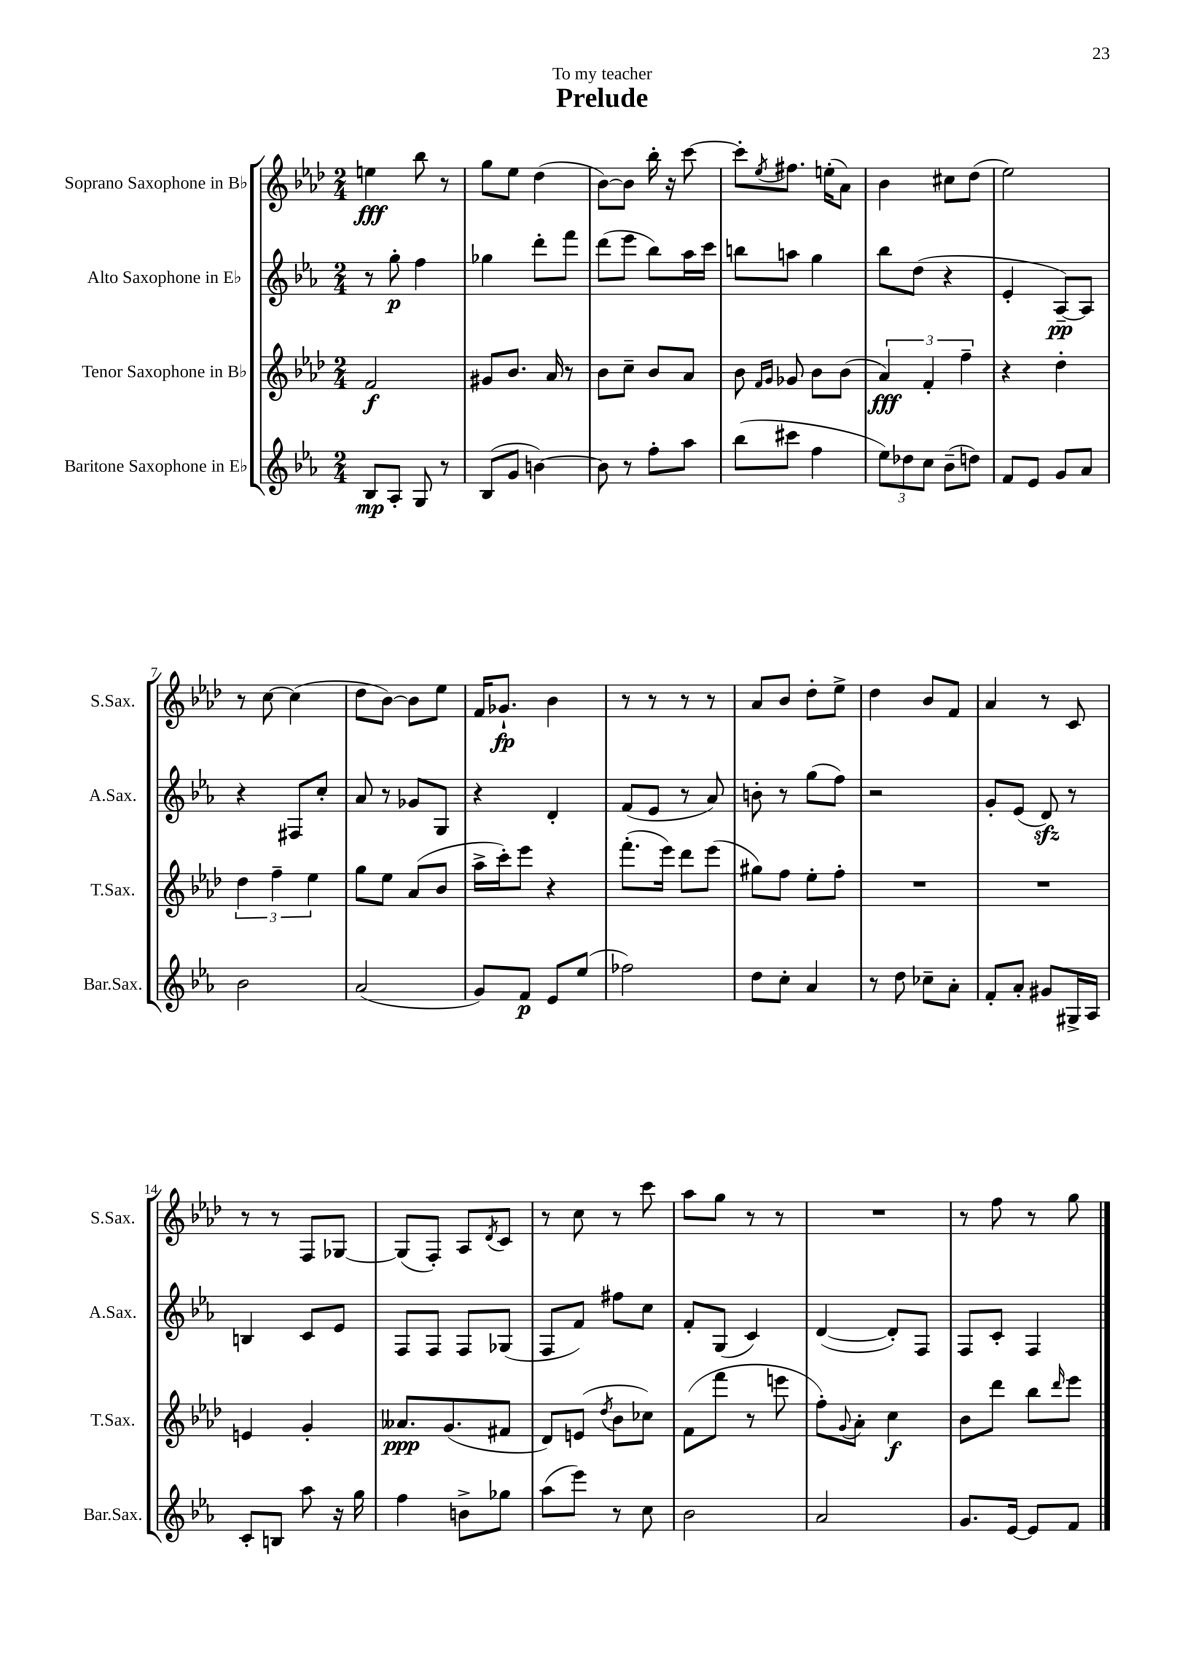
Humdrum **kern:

**kern	**kern	**kern	**kern
*staff4	*staff3	*staff2	*staff1
*clefG2	*clefG2	*clefG2	*clefG2
*k[b-e-a-]	*k[b-e-a-d-]	*k[b-e-a-]	*k[b-e-a-d-]
*M2/4	*M2/4	*M2/4	*M2/4
8B-	2f	8r	4ee
8A-'	.	8gg'	.
8G	.	4ff	8bb-
8r	.	.	8r
=	=	=	=
(8B-	8g#	4gg-	8gg
8g	8.b-	.	8ee-
[4b)	.	8ddd'	(4dd-
.	16a-	.	.
.	8r	8fff	.
=	=	=	=
8b]	8b-	(8ddd	[8b-)
8r	8cc~	8eee-	8b-]
8ff'	8b-	8bb-)	16bb-'
.	.	.	16r
8aa-	8a-	16aa-	[8ccc
.	.	16ccc	.
=	=	=	=
(8bb-	8b-	8bb	8ccc']
.	16qqf	.	.
.	16qqg	.	8qee-
8ccc#	8g-	8aa	8.ff#
4ff	8b-	4gg	.
.	.	.	(16ee'
.	(8b-	.	8a-)
=	=	=	=
12ee-)	6a-)	8bb-	4b-
12dd-	.	.	.
.	.	(8dd	.
12cc	6f'	.	.
(8b-~	.	4r	8cc#
.	6ff~	.	.
8dd)	.	.	(8dd-
=	=	=	=
8f	4r	4e-'	2ee-)
8e-	.	.	.
8g	4dd-'	[8A-~)	.
8a-	.	8A-]	.
=	=	=	=
2b-	6dd-	4r	8r
.	.	.	[8cc
.	6ff~	.	.
.	.	8F#	(4cc]
.	6ee-	.	.
.	.	8cc'	.
=	=	=	=
(2a-	8gg	8a-	8dd-
.	8ee-	8r	[8b-)
.	(8a-	8g-	8b-]
.	8b-	8G	8ee-
=	=	=	=
8g)	16aa-^	4r	16f
.	16ccc')	.	8.g-`
8f	8eee-	.	.
8e-	4r	4d'	4b-
(8ee-	.	.	.
=	=	=	=
2ff-)	(8.fff'	(8f	8r
.	.	8e-	8r
.	16eee-)	.	.
.	8ddd-	8r	8r
.	(8eee-	8a-)	8r
=	=	=	=
8dd	8gg#)	8b'	8a-
8cc'	8ff	8r	8b-
4a-	8ee-'	(8gg	8dd-'
.	8ff'	8ff)	8ee-^
=	=	=	=
8r	2r	2r	4dd-
8dd	.	.	.
8cc-~	.	.	8b-
8a-'	.	.	8f
=	=	=	=
8f'	2r	8g'	4a-
8a-'	.	(8e-	.
8g#	.	8d)	8r
16G#^	.	8r	8c
16A-	.	.	.
=	=	=	=
8c'	4e	4B	8r
8B	.	.	8r
8aa-	4g'	8c	8F
16r	.	8e-	[8G-
16gg	.	.	.
=	=	=	=
4ff	8.a--	8F	(8G-]
.	.	8F	8F')
.	(8.g	.	.
8b^	.	8F	8A-
.	.	.	8qd-
8gg-	8f#	(8G-	8c
=	=	=	=
(8aa-	8d-)	8F	8r
8eee-)	(8e	8f)	8cc
.	8qdd-	.	.
8r	8b-	8ff#	8r
8cc	8cc-)	8cc	8ccc
=	=	=	=
2b-	(8f	8f'	8aa-
.	8fff	(8G	8gg
.	8r	4c)	8r
.	8eee	.	8r
=	=	=	=
2a-	8ff')	([4d	2r
.	8qqg	.	.
.	8a-'	.	.
.	4cc	8d'])	.
.	.	8F	.
=	=	=	=
8.g	8b-	8F	8r
.	8ddd-	8c'	8ff
[16e-	.	.	.
8e-]	8bb-	4F	8r
.	16qqddd-	.	.
8f	8eee-	.	8gg
==	==	==	==
*-	*-	*-	*-
